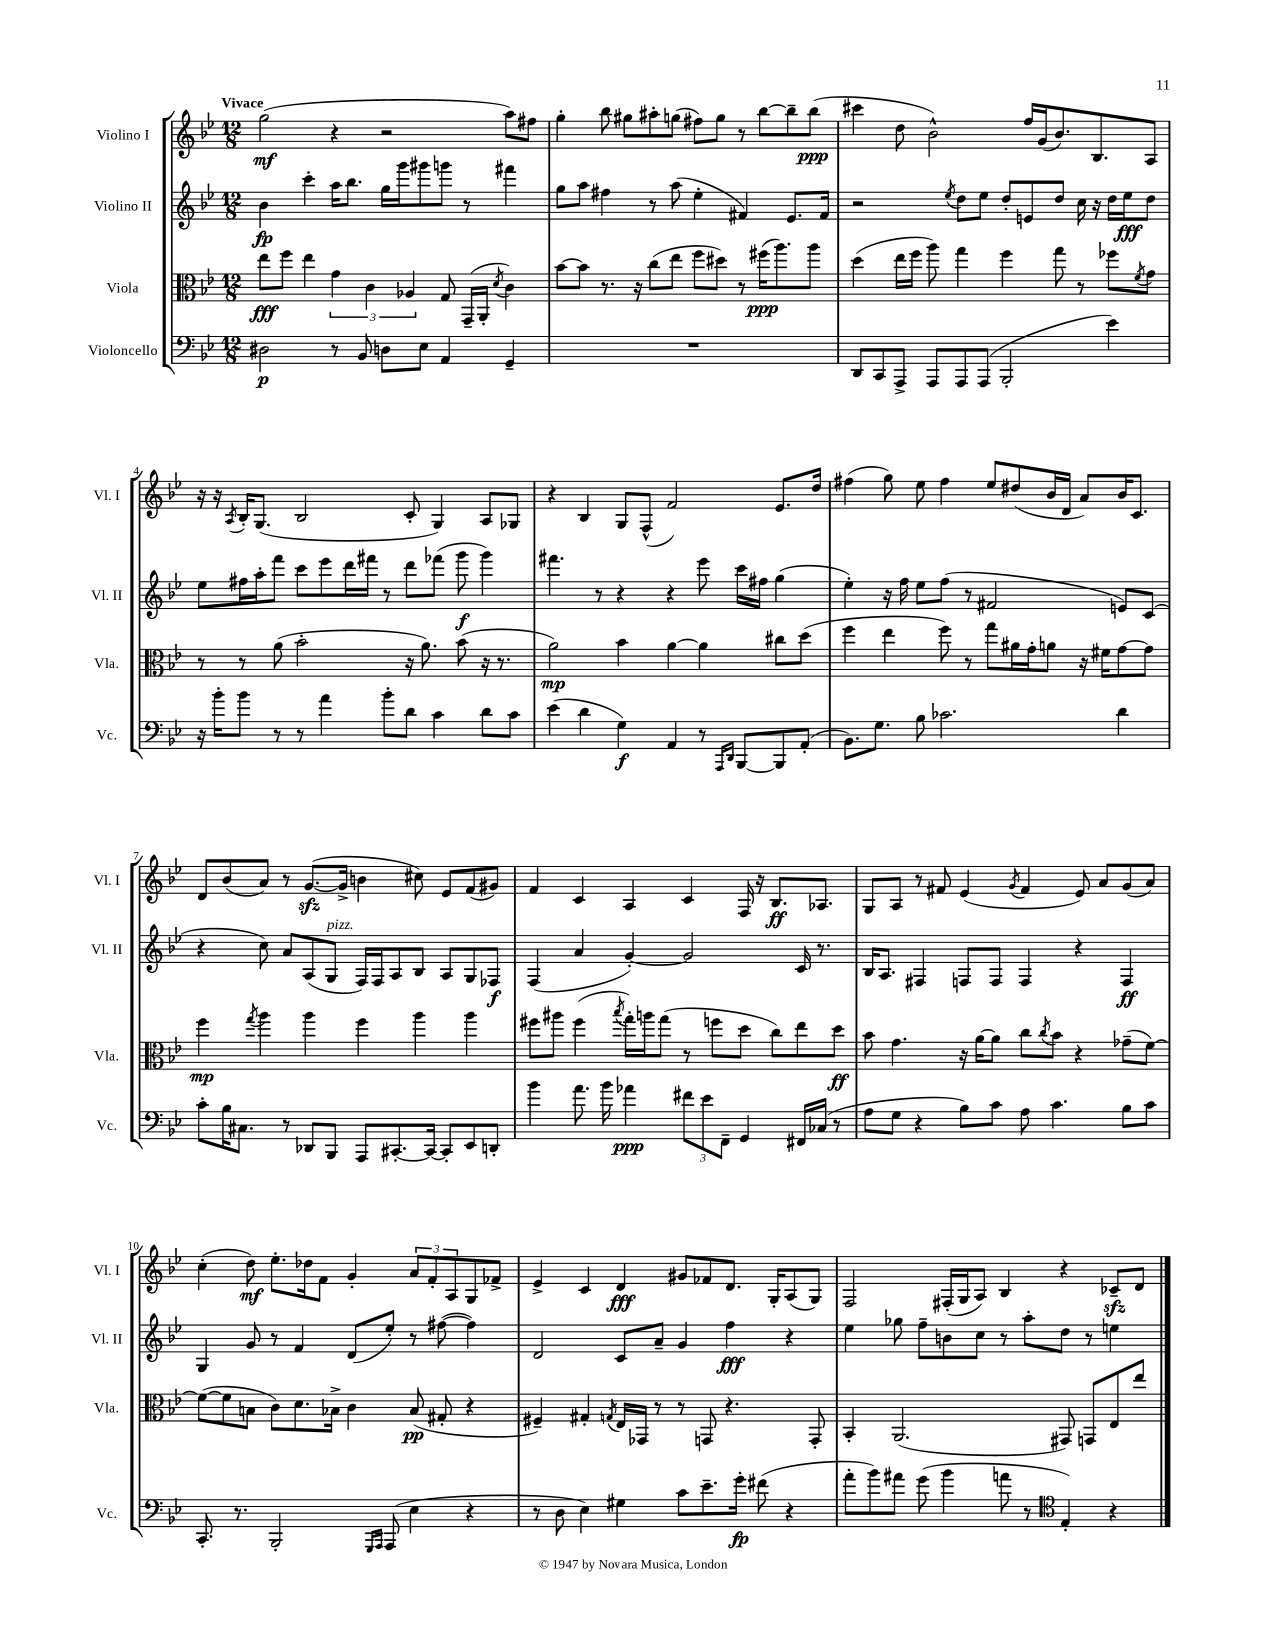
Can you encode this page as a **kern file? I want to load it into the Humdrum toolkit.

**kern	**kern	**kern	**kern
*staff4	*staff3	*staff2	*staff1
*clefF4	*clefC3	*clefG2	*clefG2
*k[b-e-]	*k[b-e-]	*k[b-e-]	*k[b-e-]
*M12/8	*M12/8	*M12/8	*M12/8
2D#\	8ee-\L	4b-\	(2gg\
.	8ff\J	.	.
.	4ee-\	4ccc'\	.
8r	6g\	16aa\LK	4r
.	.	8.bb-\J	.
8BB-/	.	.	.
.	6c\	.	.
8D\L	.	16gg\LL	2r
.	.	16ggg\J	.
.	6A-/	.	.
8E-\J	.	8ggg#\	.
4AA/	8G/	8ggg\J	.
.	(16GG~/LL	8r	.
.	16AA'/JJ	.	.
.	8qd/	.	.
4GG~/	4c\)	4fff#\	8aa\L)
.	.	.	8ff#\J
=	=	=	=
1.r	[8b-\L	8gg\L	4gg'\
.	8b-\]J	8aa\J	.
.	8.r	4ff#\	8bb-\
.	.	.	8gg#\L
.	16r	.	.
.	(8cc\L	8r	8aa#'\
.	8ee-\J	(8aa\	(8gg\J
.	8ff\L	4ee-'\	8ff#\L)
.	8dd#\J)	.	8gg\J
.	8r	4f#/)	8r
.	(16ff#\LK	.	[8bb-\L
.	8.aa\)	.	.
.	.	8.e-/L	8bb-~\]
.	8aa\J	.	(8bb-\J
.	.	16f#/Jk	.
=	=	=	=
8DD/L	(4dd\	2r	4ccc#\
8CC/	.	.	.
8AAA^/J	16ee-\LL	.	8dd\
.	16ff\JJ	.	.
8AAA/L	8aa\)	.	2b-^^\)
.	.	8qee-/	.
8AAA/	4gg\	8dd\L	.
(8AAA/J	.	8ee-\J	.
2BBB-'/	4ff\	8dd'/L	.
.	.	8e/	16ff/LL
.	.	.	(16g/J
.	8gg\	8dd/J	8.b-/)
.	8r	16cc\	.
.	.	16r	8.B-/
4e-\)	8ff-\L	16dd\LL	.
.	.	16ee-\J	.
.	8qf/	.	.
.	8g\J	8dd\J	8A/J
=	=	=	=
16r	8r	8ee-\L	16r
16b-'\LK	.	.	16r
.	.	.	8qA/
8b-\J	8r	16ff#\L	16B-'/LK
.	.	16aa'\J	(8.G/J
8r	(8a\	8fff\J	.
8r	2b-'\	8ccc\L	2B-/
4a\	.	8eee-\	.
.	.	16ddd\L	.
.	.	16fff#\JJ	.
8b-'\L	.	8r	.
8d\J	16r	8ddd\L	8c'/
.	8.a\)	.	.
4c\	.	(8fff-\J	4G/)
.	(8b-\	8ggg\	.
8d\L	16r	4ggg\)	8A/L
.	8.r	.	.
8c\J	.	.	8G-/J
=	=	=	=
(4e-\	2a\)	4.fff#\	4r
4d\	.	.	4B-/
.	.	8r	.
4G\)	4b-\	4r	8G/L
.	.	.	(8F^^/J
4AA/	[4a\	4r	2f/)
8r	4a\]	8eee-\	.
16qqAAA/LL	.	.	.
16qqDD/JJ	.	.	.
[8BBB-/L	.	16ccc\LL	.
.	.	16ff#\JJ	.
8BBB-/]	8cc#\L	(4gg\	8.e-/L
(8AA'/J	(8dd\J	.	.
.	.	.	16dd/Jk
=	=	=	=
8.BB-\L)	4ff\	4ee-'\)	(4ff#\
8.G\J	.	.	.
.	4ee-\	16r	8gg\)
.	.	16ff\	.
8B-\	.	8ee-\L	8ee-\
2.c-\	8ff\)	(8ff\J	4ff#\
.	8r	8r	.
.	8gg\L	2f#/	8ee-/L
.	16a#\L	.	(8dd#/
.	16g'\J	.	.
.	8a\J	.	16b-/L
.	.	.	16d/JJ
.	16r	.	8a/L)
.	16f#\LK	.	.
4d\	[8g\	8e/L)	16b-/K
.	.	.	8.c/J
.	8g\]J	(8c/J	.
=	=	=	=
8c'\L	4ff\	4r	8d/L
16B-\K	.	.	(8b-/
8.C#\J	.	.	.
.	8qgg/	.	.
.	4aa\	8cc\)	8a/J)
8r	.	8a/L	8r
8DD-/L	4aa\	(8A/	([8.g/L
8BBB-/J	.	8G/J	.
.	.	.	16g^/]Jk
8AAA/L	4ff\	16F/LL)	4b\
.	.	16F/J	.
[8.CC#'/	.	8A/	.
.	4aa\	8B-/J	8cc#\)
16CC#/_Jk	.	.	.
8CC#'/]L	.	8A/L	8e-/L
8EE-/	4aa\	8G/	(8f/
8DD'/J	.	8F-/J	8g#/J)
=	=	=	=
4b-\	8ff#\L	(4F/	4f/
.	8aa#\J	.	.
8.a\	(4ff#\	4a/	4c/
16b-\	.	.	.
.	8qbb-/	.	.
4a-\	16gg'\LL)	[4g'/)	4A/
.	16aa\J	.	.
.	(8gg\J	.	.
12f#\L	8r	2g/]	4c/
12e-\	.	.	.
.	8ff\L	.	.
12FF~\J	.	.	.
4GG/	8dd\J	.	16F/
.	.	.	16r
.	8cc\L)	.	8.B-/L
16FF#/LL	8ee-\	16c/	.
(16C-/JJ	.	8.r	8.A-/J
8r	8dd\J	.	.
=	=	=	=
8A\L	8b-\	16B-/LK	8G/L
.	.	8.A/J	.
8G\J	4.g\	.	8A/J
4r	.	4F#/	8r
.	.	.	8f#/
8B-\L)	16r	8F/L	(4e-/
.	[16a\LK	.	.
8c\J	8a\]J	8F/J	.
.	.	.	8qg/
8A\	8cc\L	4F/	4f#/
.	8qcc/	.	.
4.c\	8b-\J	.	.
.	4r	4r	8e-/)
.	.	.	8a/L
8B-\L	(8g-~\L	4F/	(8g/
8c\J	[8f\J)	.	8a/J)
=	=	=	=
8.CC'/	(8f\_L	4G/	(4cc'\
.	8f\]	.	.
8.r	.	.	.
.	8B\J	8g/	8dd\)
2BBB-'/	8c\L)	8r	8.ee-'\L
.	8.d\	4f/	.
.	.	.	16dd-\k
.	.	.	8f\J
.	16B-^\Jk	.	.
.	4c\	(8d/L	4g'/
16qqGGG/LL	.	.	.
16qqAAA/JJ	.	.	.
(8AAA/	.	8ee-'/J)	.
4E-\	(8B-/	8r	12a/L
.	.	.	12f'/
.	8G#'/	([8ff#\	.
.	.	.	12A/
4r	4r	4ff#\])	8G/
.	.	.	8f-^/J
=	=	=	=
8r	4F#~/)	2d/	4e-^/
8D\	.	.	.
4E-\)	4G#'/	.	4c/
.	8qG/	.	.
4G#\	16E-/LL	8c/L	4d/
.	16GG-/JJ	.	.
.	8r	8a~/J	.
8c\L	8r	4g/	8g#/L
8.e-~\	8GG/	.	8f-/
.	4.r	4ff\	8.d/J
16g'\Jk	.	.	.
(8f#\	.	.	.
.	.	.	16G'/LK
4r	.	4r	(8A/
.	8GG'/	.	8G/J)
=	=	=	=
8a'\L	4BB-'/	4ee-\	2F/
8b-\)	.	.	.
8a#\J	(2.AA/	8gg-\	.
(8g\	.	8ff~\L	.
4b-\	.	8b\	(16F#'/LL
.	.	.	16G/J
.	.	8cc\J	8A/J)
8a\	.	8r	4B-/
8r	.	8aa'\L	.
*clefC4	*	*	*
4E-'/)	8GG#/)	8dd\J	4r
.	8GG/L	8r	.
4r	8E-/	4ee\	8c-~/L
.	8ee-/J	.	8d/J
==	==	==	==
*-	*-	*-	*-
